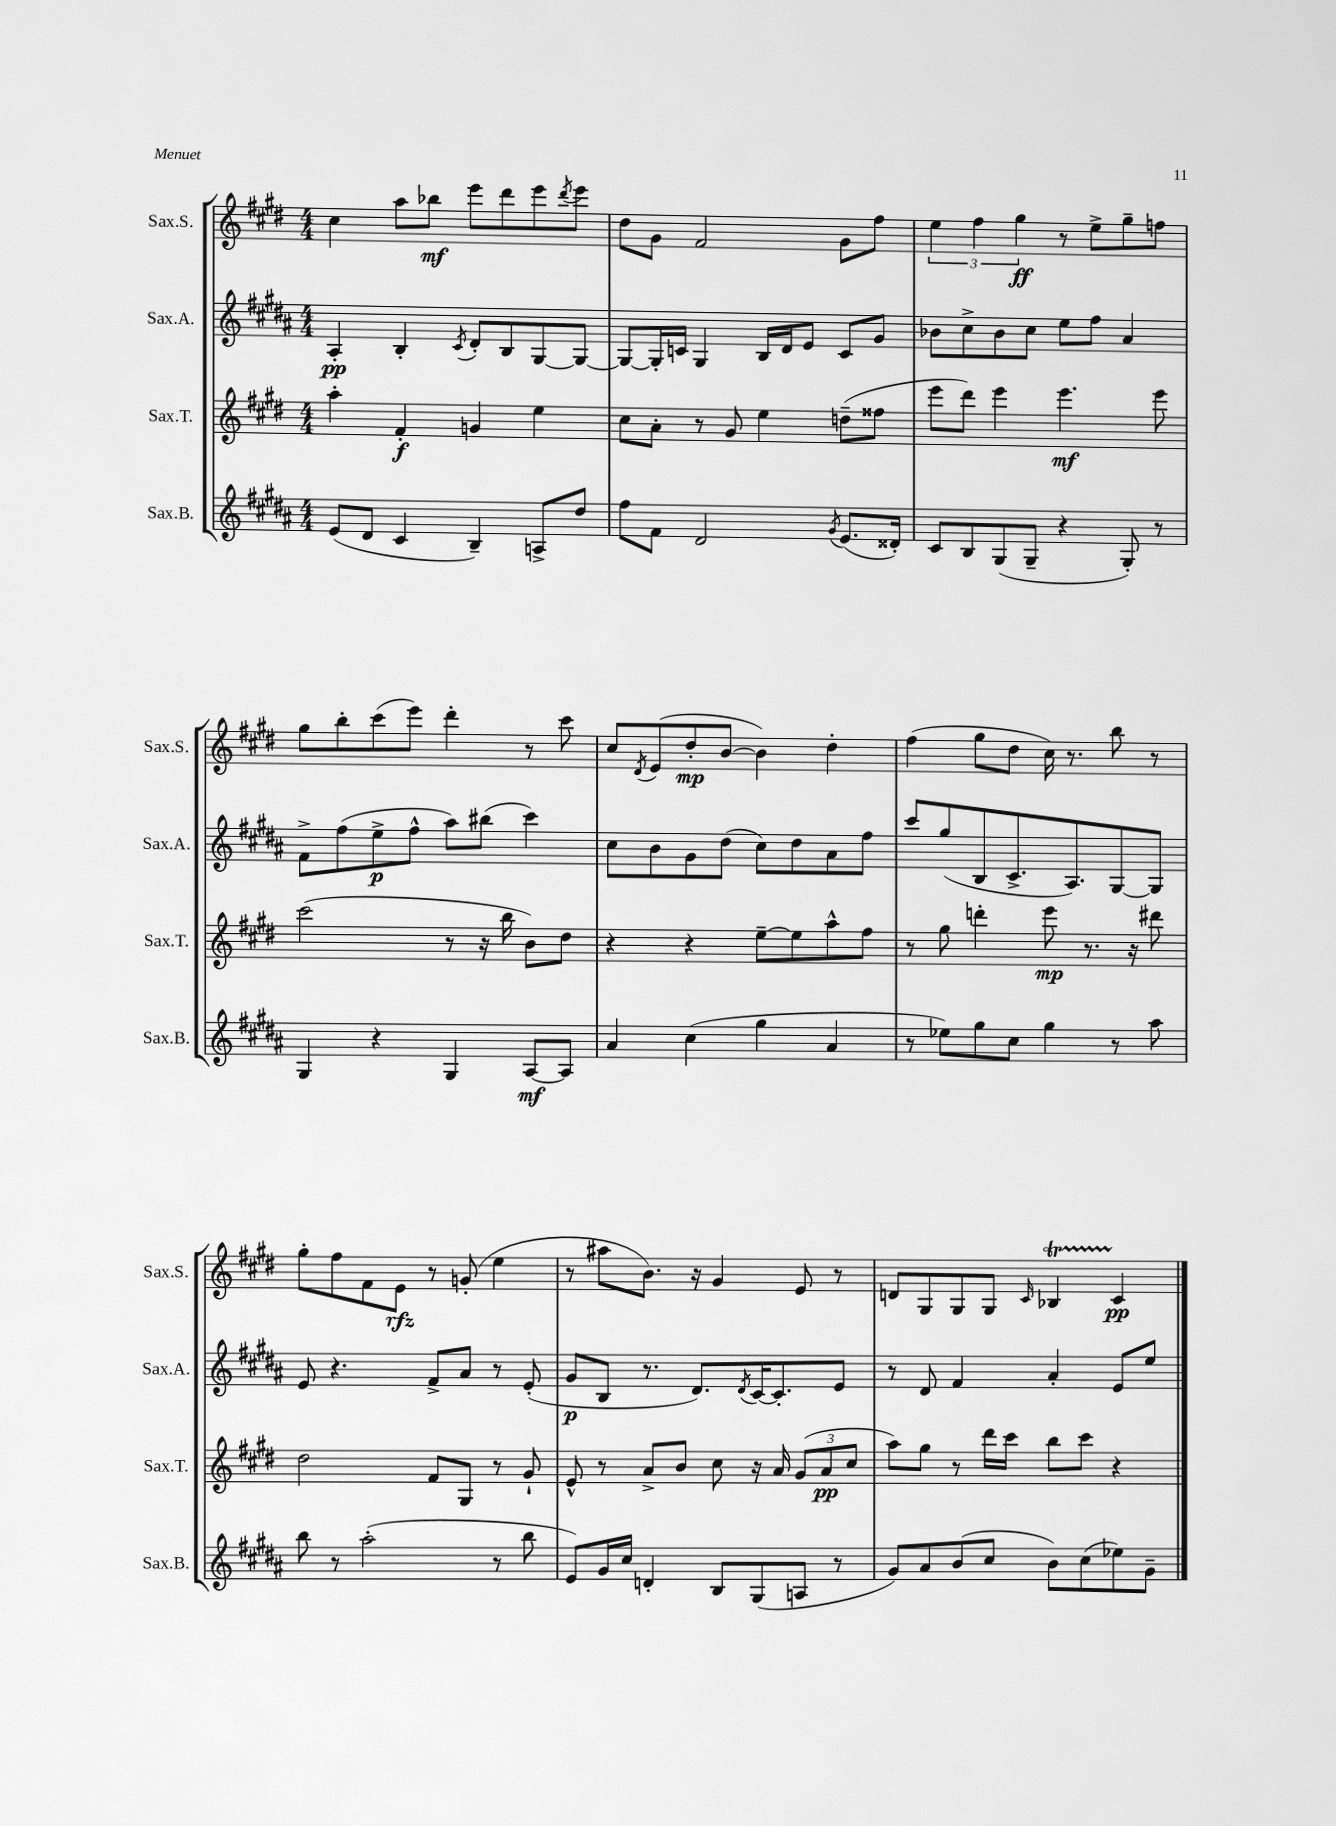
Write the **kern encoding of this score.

**kern	**dynam	**kern	**dynam	**kern	**dynam	**kern	**dynam
*part4	*part4	*part3	*part3	*part2	*part2	*part1	*part1
*staff4	*staff4	*staff3	*staff3	*staff2	*staff2	*staff1	*staff1
*I"Sax.B.	*	*I"Sax.T.	*	*I"Sax.A.	*	*I"Sax.S.	*
*I'Sax.B.	*	*I'Sax.T.	*	*I'Sax.A.	*	*I'Sax.S.	*
*clefG2	*	*clefG2	*	*clefG2	*	*clefG2	*
*k[f#c#g#d#a#]	*	*k[f#c#g#d#]	*	*k[f#c#g#d#a#]	*	*k[f#c#g#d#]	*
*M4/4	*	*M4/4	*	*M4/4	*	*M4/4	*
=25	=25	=25	=25	=25	=25	=25	=25
(8e/L	.	4aa'\	.	4A#'/	pp	4cc#\	.
8d#/J	.	.	.	.	.	.	.
4c#/	.	4f#'/	f	4B'/	.	8aa\L	.
.	.	.	.	.	.	8bb-X\J	mf
.	.	.	.	8qc#/	.	.	.
4B~/)	.	4gn/	.	8d#'/L	.	8eee\L	.
.	.	.	.	8B/	.	8ddd#\	.
8An^/L	.	4ee\	.	[8G#/	.	8eee\	.
.	.	.	.	.	.	8qddd#/	.
8dd#/J	.	.	.	8G#/J_	.	8eee\J	.
=26	=26	=26	=26	=26	=26	=26	=26
8ff#\L	.	8cc#\L	.	8G#/L_	.	8dd#\L	.
8f#\J	.	8a'\J	.	16G#'/L]	.	8g#\J	.
.	.	.	.	16cn/JJ	.	.	.
2d#/	.	8r	.	4G#/	.	2f#/	.
.	.	8g#/	.	.	.	.	.
.	.	4ee\	.	16B/LL	.	.	.
.	.	.	.	16d#/J	.	.	.
.	.	.	.	8e/J	.	.	.
8qg#/	.	.	.	.	.	.	.
(8.e/L	.	(8ddn~\L	.	8c/L	.	8g#\L	.
.	.	8ff##X\J	.	8g#/J	.	8ff#\J	.
16d##X'/Jk)	.	.	.	.	.	.	.
=27	=27	=27	=27	=27	=27	=27	=27
8c#/L	.	8eee\L	.	8b-X\L	.	6ee\	.
8B/	.	8ddd#\J)	.	8cc#^\	.	.	.
.	.	.	.	.	.	6ff#\	.
(8G#/	.	4eee\	.	8b-\	.	.	.
.	.	.	.	.	.	6gg#\	ff
8G#~/J	.	.	.	8cc#\J	.	.	.
4r	.	4.eee\	mf	8ee\L	.	8r	.
.	.	.	.	8ff#\J	.	8ee^\L	.
8G#'/)	.	.	.	4a#/	.	8gg#~\	.
8r	.	8eee\	.	.	.	8ffn\J	.
!!LO:LB:g=z
=28	=28	=28	=28	=28	=28	=28	=28
4G#/	.	(2ccc#\	.	8f#^\L	.	8gg#\L	.
.	.	.	.	(8ff#\	.	8bb'\	.
4r	.	.	.	8ee^\	p	(8ccc#\	.
.	.	.	.	8ff#^^\J	.	8eee\J)	.
4G#/	.	8r	.	8aa#\L)	.	4ddd#'\	.
.	.	16r	.	(8bb#X\J	.	.	.
.	.	16bb\	.	.	.	.	.
[8A#/L	mf	8b\L)	.	4ccc#\)	.	8r	.
8A#/J]	.	8dd#\J	.	.	.	8ccc#\	.
=29	=29	=29	=29	=29	=29	=29	=29
4a#/	.	4r	.	8cc#\L	.	8cc#/L	.
.	.	.	.	.	.	8qd#/	.
.	.	.	.	8b\	.	(8e/	.
(4cc#\	.	4r	.	8g#\	.	8dd#'/	mp
.	.	.	.	(8dd#\J	.	[8b/J	.
4gg#\	.	[8ee~\L	.	8cc#\L)	.	4b\])	.
.	.	8ee\]	.	8dd#\	.	.	.
4a#/	.	8aa^^\	.	8a#\	.	4dd#'\	.
.	.	8ff#\J	.	8ff#\J	.	.	.
=30	=30	=30	=30	=30	=30	=30	=30
8r	.	8r	.	8ccc#/L	.	(4ff#\	.
8ee-X\L)	.	8gg#\	.	(8gg#/	.	.	.
8gg#\	.	4dddn'\	.	8B/	.	8gg#\L	.
8cc#\J	.	.	.	8.c#^/	.	8dd#\J	.
4gg#\	.	8eee\	mp	.	.	16cc#\)	.
.	.	.	.	8.A#/)	.	8.r	.
.	.	8.r	.	.	.	.	.
8r	.	.	.	[8G#/	.	8bb\	.
.	.	16r	.	.	.	.	.
8aa#\	.	8ddd#X\	.	8G#/J]	.	8r	.
!!LO:LB:g=z
=31	=31	=31	=31	=31	=31	=31	=31
8bb\	.	2dd#\	.	8e/	.	8gg#'\L	.
8r	.	.	.	4.r	.	8ff#\	.
(2aa#'\	.	.	.	.	.	8f#\	.
.	.	.	.	.	.	8e\J	rfz
.	.	8f#/L	.	8f#^/L	.	8r	.
.	.	8G#/J	.	8a#/J	.	(8gn'/	.
8r	.	8r	.	8r	.	4ee\	.
8bb\	.	8g#`/	.	(8e'/	.	.	.
=32	=32	=32	=32	=32	=32	=32	=32
8e/L)	.	8e^^/	.	8g#/L	p	8r	.
16g#/L	.	8r	.	8B/J	.	8aa#X\L	.
16cc#/JJ	.	.	.	.	.	.	.
4dn'/	.	8a^/L	.	8.r	.	8.b\J)	.
.	.	8b/J	.	.	.	.	.
.	.	.	.	8.d#/L)	.	16r	.
8B/L	.	8cc#\	.	.	.	4g#/	.
.	.	.	.	8qd#/	.	.	.
(8G#/	.	16r	.	[16c#/K	.	.	.
.	.	16a/	.	8.c#'/]	.	.	.
8An/J	.	(12g#/L	.	.	.	8e/	.
.	.	12a/	pp	.	.	.	.
8r	.	.	.	8e/J	.	8r	.
.	.	12cc#/J	.	.	.	.	.
=33	=33	=33	=33	=33	=33	=33	=33
8g#/L)	.	8aa\L)	.	8r	.	8dn/L	.
8a#/	.	8gg#\J	.	8d#/	.	8G#/	.
(8b/	.	8r	.	4f#/	.	8G#/	.
8cc#/J	.	16ddd#\LL	.	.	.	8G#/J	.
.	.	16ccc#\JJ	.	.	.	.	.
.	.	.	.	.	.	16qqc#/	.
8b\L)	.	8bb\L	.	4a#'/	.	4B-XT/	.
(8cc#\	.	8ccc#\J	.	.	.	.	.
8ee-X\)	.	4r	.	8e/L	.	4c#/	pp
8g#~\J	.	.	.	8ee/J	.	.	.
==	==	==	==	==	==	==	==
*-	*-	*-	*-	*-	*-	*-	*-
